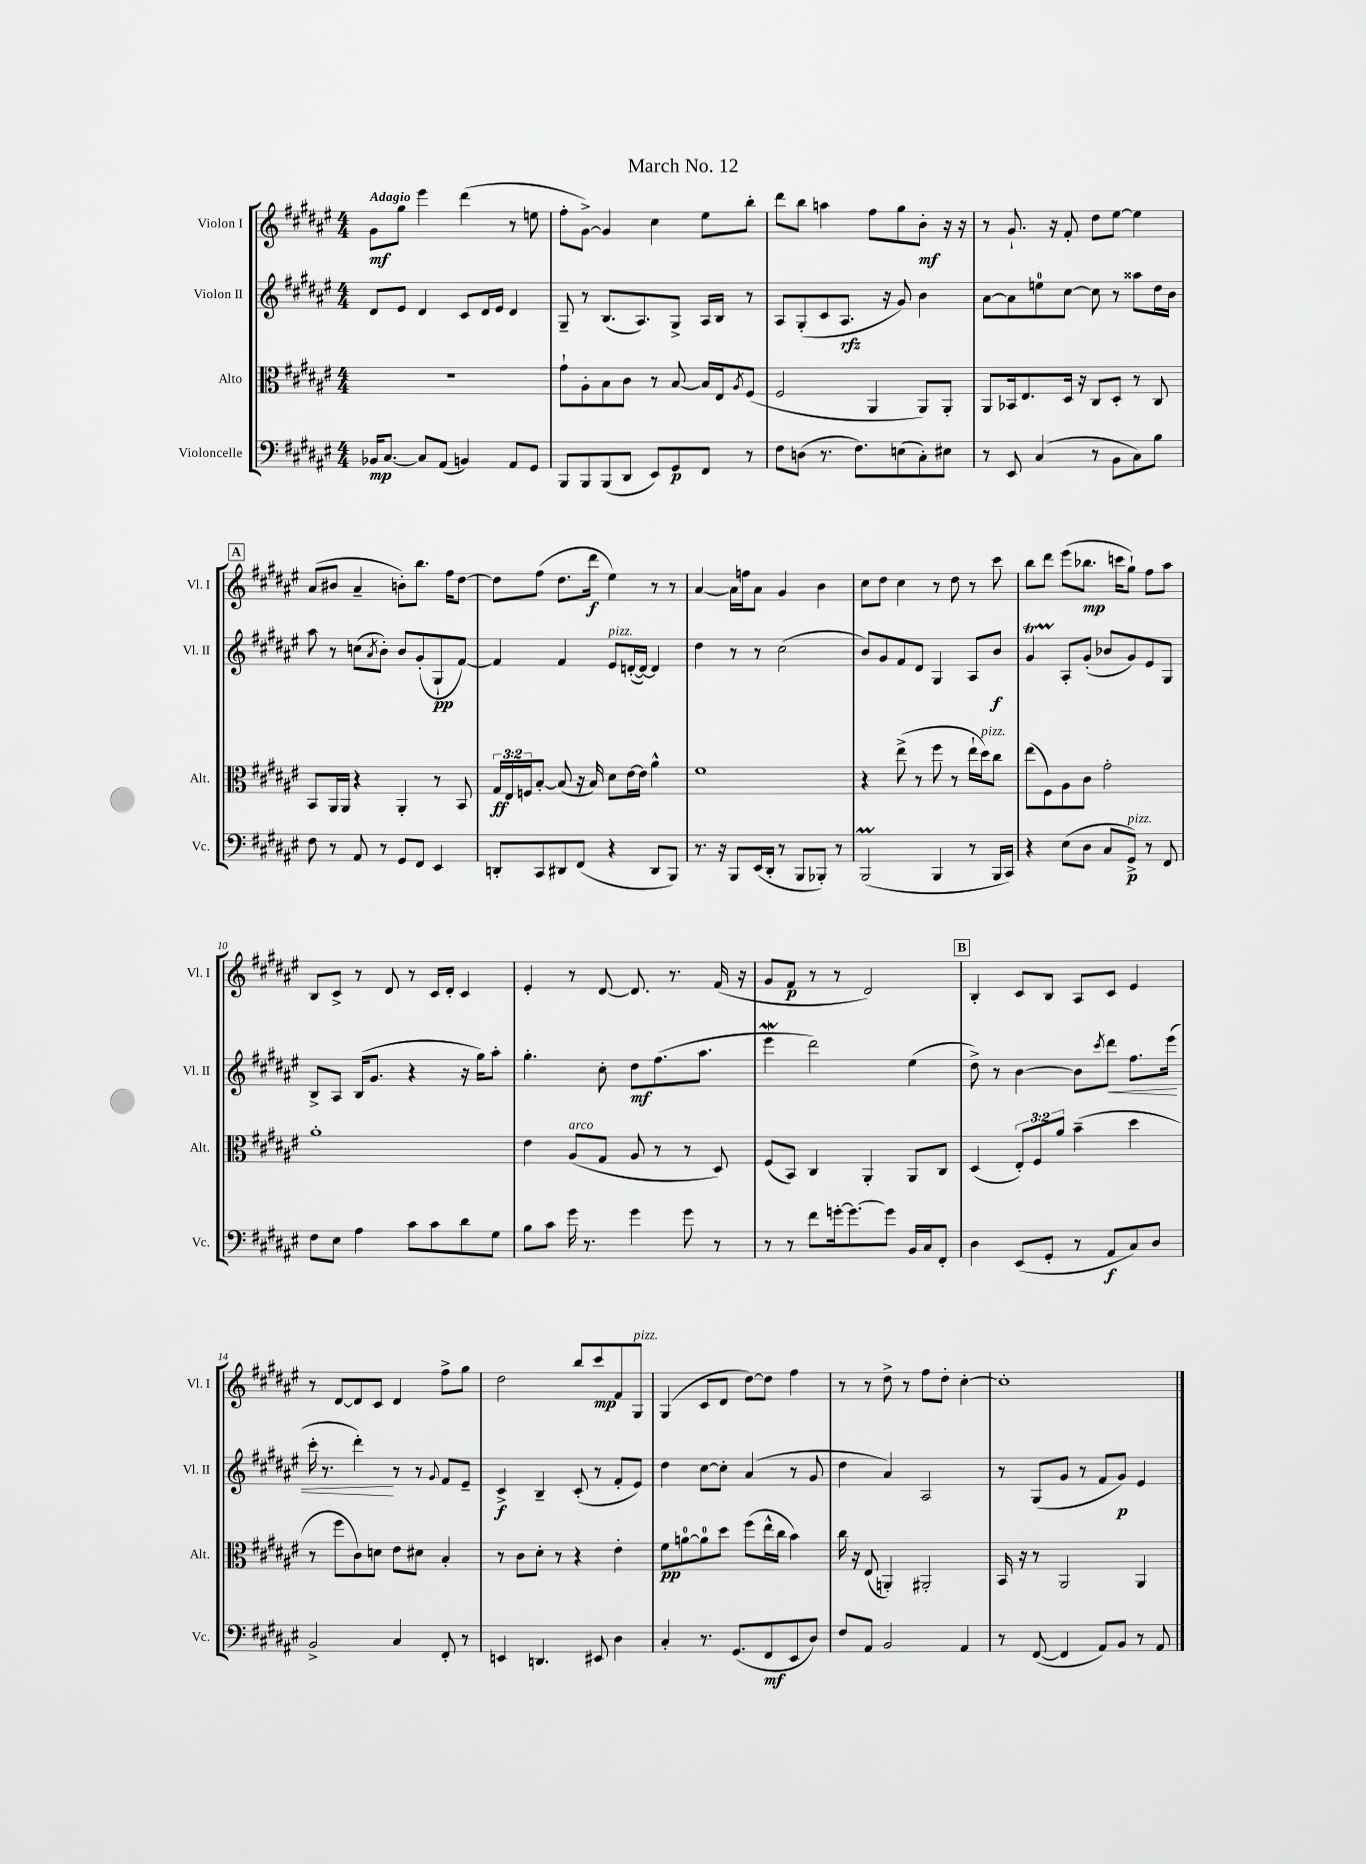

**kern	**kern	**kern	**kern
*staff4	*staff3	*staff2	*staff1
*clefF4	*clefC3	*clefG2	*clefG2
*k[f#c#g#d#a#e#]	*k[f#c#g#d#a#e#]	*k[f#c#g#d#a#e#]	*k[f#c#g#d#a#e#]
*M4/4	*M4/4	*M4/4	*M4/4
16BB-	1r	8d#	8g#
[8.C#	.	.	.
.	.	8e#	8gg#
8C#]	.	4d#	4eee#
(8AA#	.	.	.
4BB)	.	8c#	(4ddd#
.	.	16d#	.
.	.	16e#	.
8AA#	.	4d#	8r
8GG#	.	.	8ee
=	=	=	=
8BBB	8g#`	8G#~	8ff#'
8BBB	8A#'	8r	[8g#^)
(8BBB	8B	(8.B	4g#]
8DD#	8c#	.	.
.	.	8.A#)	.
8EE#)	8r	.	4cc#
8GG#	[8B	8G#^	.
8FF#	16B]	16A#	8ee#
.	16E#	16B	.
.	8qA#	.	.
8r	(8F#	8r	8bb'
=	=	=	=
8F#	2F#	8A#	8ddd#
(8D	.	(8G#'	8bb
8.r	.	8c#	4aa
.	.	8.A#	.
8.F#)	.	.	.
.	4AA#	.	8ff#
.	.	16r	.
(8E	.	8g#)	8gg#
8C#')	8AA#)	4b	8b'
8E#	8AA#'	.	16r
.	.	.	16r
=	=	=	=
8r	8AA#	[8a#	8r
8EE#	16BB-	8a#]	8.g#`
.	8.E#	.	.
(4C#	.	8ee	.
.	.	.	16r
.	16D#	[8cc#	8f#'
.	16r	.	.
8r	8C#	8cc#]	8dd#
8BB	8D#'	8r	[8ee#
8C#)	8r	8aa##	4ee#]
8B	8C#	16dd#	.
.	.	16b	.
=	=	=	=
8F#	8BB	8aa#	(8a#
8r	16AA#	8r	8b#
.	16AA#	.	.
8AA#	4r	(8cc	4a#~
.	.	8qa#	.
8r	.	8b')	.
8GG#	4AA#'	8b	8b')
8FF#	.	(8g#'	8.bb
4EE#	8r	8G#`	.
.	.	.	16ff#
.	8BB	[8f#)	[8dd#
=	=	=	=
8DD'	24G#	4f#]	8dd#]
.	24E#	.	.
.	24F	.	.
8CC#	[8B'	.	(8ff#
8DD#	(8B]	4f#	8.dd#
(8FF#	16r	.	.
.	16B)	.	16ddd#
4r	8d#	8e#	4ee#)
.	[16e#	([16d'	.
.	16e#]	16d_)	.
8DD#	4a#^^	4d]	8r
8BBB)	.	.	8r
=	=	=	=
8.r	1f#	4dd#	[4a#
16r	.	.	.
8BBB	.	8r	16a#]
.	.	.	16ff
(16EE#	.	8r	8a#
16DD#'	.	.	.
8r	.	(2cc#	4g#
8BBB	.	.	.
8BBB-')	.	.	4b
8r	.	.	.
=	=	=	=
(2BBB	4r	8b)	8cc#
.	.	8g#	8dd#
.	(8ee#^	8f#	4cc#
.	8r	8d#	.
4BBB	8ff#	4G#	8r
.	8r	.	8dd#
8r	16ee#`	8A#	8r
.	16dd#)	.	.
16BBB	8cc#	8b	8ccc#
16CC#)	.	.	.
=	=	=	=
4r	(8ee#	4g#	8bb
.	8F#)	.	8ddd#
(8E#	8A#	8A#'	(8eee#
8D#	8c#	(8g#'	8.bb-
8C#	2g#'	8b-	.
.	.	.	16ccc
8GG#^)	.	8g#)	8gg#`)
8r	.	8e#	8ff#
8FF#	.	8G#	8aa#
=	=	=	=
8F#	1a#'	8B^	8B
8E#	.	8A#	8c#^
4A#	.	(16B	8r
.	.	8.g#	.
.	.	.	8d#
8c#	.	4r	8r
8c#	.	.	16c#
.	.	.	16d#'
8d#	.	16r	4c#
.	.	16gg#)	.
8G#	.	8aa#'	.
=	=	=	=
8B	4e#	4.gg#'	4e#'
8c#	.	.	.
16g#	(8A#	.	8r
8.r	.	.	.
.	8G#	8cc#'	[8d#
4g#	8A#	8dd#	8.d#]
.	8r	(8.ff#	.
.	.	.	8.r
8g#	8r	.	.
.	.	8.aa#	.
8r	8D#)	.	(16f#
.	.	.	16r
=	=	=	=
8r	(8F#	4eee#	8g#
8r	8BB)	.	8f#
8f#	4C#	2ddd#)	8r
[16g'	.	.	8r
8.g_	.	.	.
.	4AA#'	.	2d#)
8g]	.	.	.
16BB	8AA#	(4ee#	.
16C#	.	.	.
8FF#'	8C#	.	.
=	=	=	=
4D#	(4D#	8dd#^)	4B'
.	.	8r	.
(8EE#	12E#')	[4b	8c#
.	12F#	.	.
8GG#'	.	.	8B
.	12a#	.	.
8r	(4b~	8b]	8A#
.	.	8qccc#	.
8AA#	.	8ddd#	8c#
8C#)	4dd#	8.ff#	4e#
8D#	.	.	.
.	.	(16eee#	.
=	=	=	=
2BB^	8r	16ccc#'	8r
.	.	8.r	.
.	8ff#	.	[8d#
.	8c#)	4ddd#')	8d#]
.	8d	.	8c#
4C#	8e#	8r	4d#
.	8d#	8r	.
.	.	8qqg#	.
8FF#'	4B'	8f#	8ff#^
8r	.	8e#~	8gg#
=	=	=	=
4EE	8r	4c#^	2dd#
.	8c#	.	.
4.DD	8d#'	4B~	.
.	8r	.	.
.	4r	(8c#'	8bb
8EE#	.	8r	8ccc#
4D#	4e#'	8f#'	8f#
.	.	8e#)	8G#
=	=	=	=
4C#'	8f#	4dd#	(4G#
.	[8a	.	.
8.r	8a]	[8cc#	8c#
.	8dd#	8cc#']	8d#
(8.GG#	.	.	.
.	(8ff#	(4a#	[8dd#)
8FF#	16ee#^^	.	8dd#]
.	16cc#	.	.
8EE#	4b)	8r	4ff#
8D#)	.	8g#	.
=	=	=	=
8F#	16cc#	4dd#	8r
.	16r	.	.
8AA#	(8E#	.	8r
2BB	4AA')	4a#)	8dd#^
.	.	.	8r
.	2AA#'	2A#	8ff#
.	.	.	8dd#'
4AA#	.	.	[4cc#'
=	=	=	=
8r	16BB	8r	1cc#']
.	16r	.	.
([8FF#	8r	(8G#	.
4FF#]	2AA#	8g#	.
.	.	8r	.
8AA#)	.	8f#	.
8BB	.	8g#)	.
8r	4AA#	4e#	.
8AA#	.	.	.
==	==	==	==
*-	*-	*-	*-
